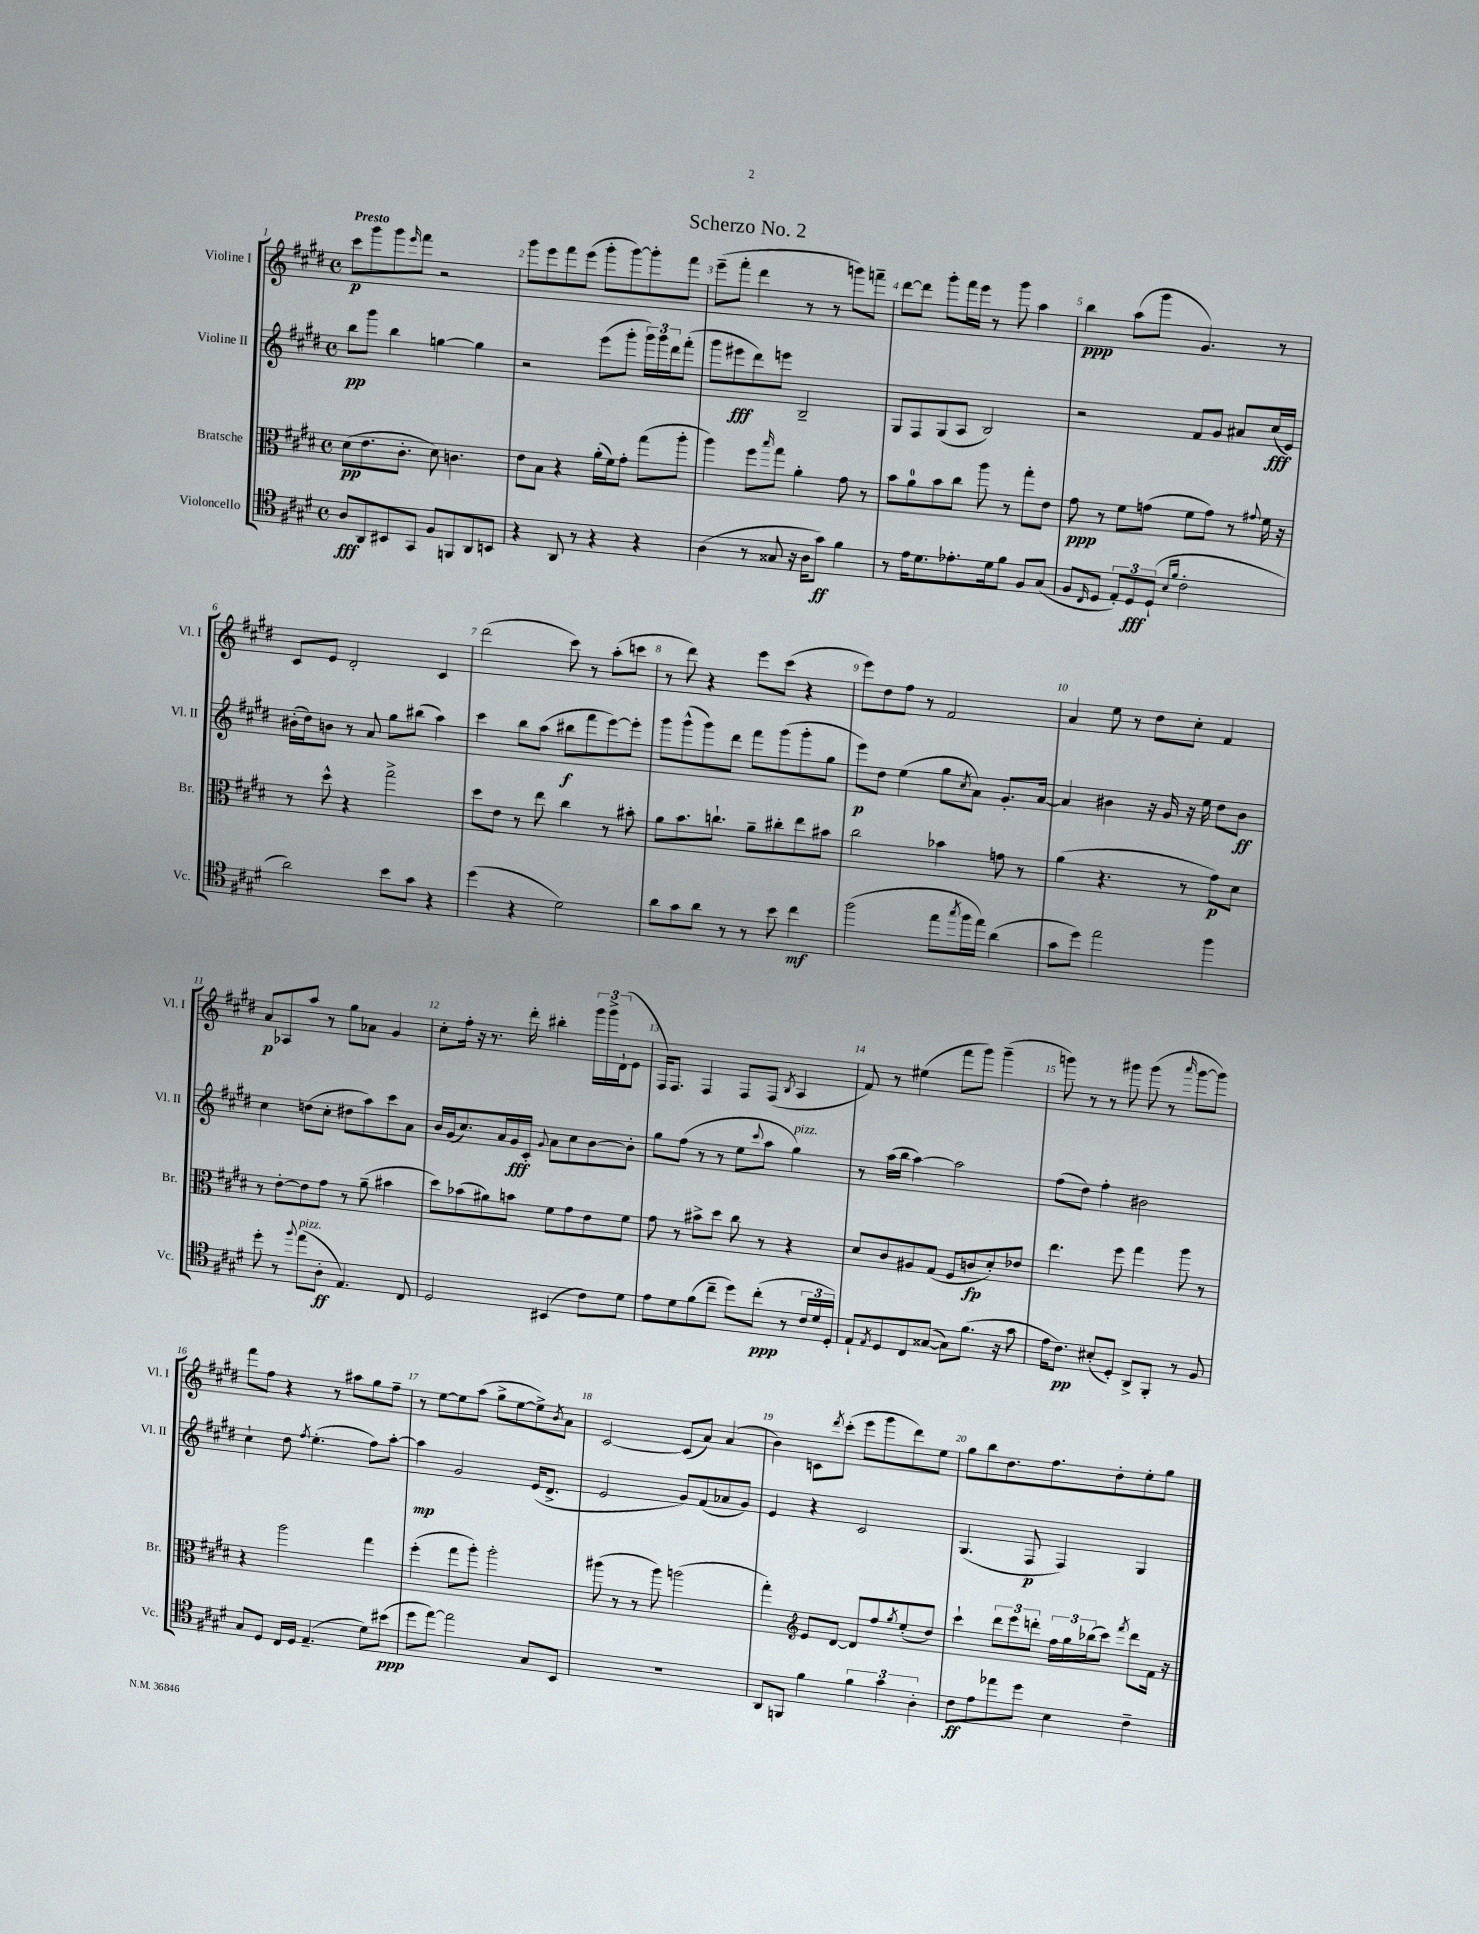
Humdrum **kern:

**kern	**dynam	**kern	**dynam	**kern	**dynam	**kern	**dynam
*part4	*part4	*part3	*part3	*part2	*part2	*part1	*part1
*staff4	*staff4	*staff3	*staff3	*staff2	*staff2	*staff1	*staff1
*I"Violoncello	*	*I"Bratsche	*	*I"Violine II	*	*I"Violine I	*
*I'Vc.	*	*I'Br.	*	*I'Vl. II	*	*I'Vl. I	*
*clefC4	*	*clefC3	*	*clefG2	*	*clefG2	*
*k[f#c#g#d#]	*	*k[f#c#g#d#]	*	*k[f#c#g#d#]	*	*k[f#c#g#d#]	*
*M4/4	*	*M4/4	*	*M4/4	*	*M4/4	*
*met(c)	*	*met(c)	*	*met(c)	*	*met(c)	*
=1	=1	=1	=1	=1	=1	=1	=1
!	!	!	!	!	!	!LO:TX:a:B:t=Presto	!
8A/L	fff	(8d#\L	pp	8bb\L	pp	8ccc#\L	p
8AA/	.	8.e\	.	8ggg#\J	.	8ggg#\	.
8BB#X/	.	.	.	4bb\	.	8ggg#\	.
.	.	8.c#'\J	.	.	.	.	.
.	.	.	.	.	.	16qqeee/	.
8GG#/J	.	.	.	.	.	8fff#\J	.
8F#/L	.	8d#\)	.	[4ggn\	.	2r	.
8FFn/	.	4.cn\	.	.	.	.	.
8AA/	.	.	.	4gg\]	.	.	.
8BBn/J	.	.	.	.	.	.	.
=2	=2	=2	=2	=2	=2	=2	=2
4r	.	8e\L	.	2r	.	8ggg#\L	.
.	.	8B\J	.	.	.	8eee\	.
8AA/	.	4r	.	.	.	8fff#\	.
8r	.	.	.	.	.	(8eee\J	.
4r	.	(16a'\LL	.	(8eee\L	.	8ggg#'\L	.
.	.	16f#\J)	.	.	.	.	.
.	.	8g#'\J	.	8ggg#'\J	.	[8ggg#\)	.
4r	.	(8gg#\L	.	24ggg#\LL)	.	8ggg#'\]	.
.	.	.	.	24ggg#\	.	.	.
.	.	.	.	24ddd#\J	.	.	.
.	.	8aa'\J	.	(8fff#'\J	.	8fff#\J	.
=3	=3	=3	=3	=3	=3	=3	=3
(4A\	.	4aa\)	.	8ggg#\L	.	(8eee~\L	.
.	.	.	.	8eee#X\	fff	8fff#'\J	.
8r	.	8ff#\L	.	8ddd#\)	.	4ddd#\	.
.	.	16qqbb/	.	.	.	.	.
8G##X/	.	8gg#\J	.	8eeen\J	.	.	.
16r	.	4a'\	.	2B~/	.	8r	.
16A\KL	.	.	.	.	.	.	.
8g#\J)	ff	.	.	.	.	8r	.
4f#\	.	8g#\	.	.	.	8gggn\L)	.
.	.	8r	.	.	.	8fffn~\J	.
=4	=4	=4	=4	=4	=4	=4	=4
8r	.	8b\L	.	8G#/L	.	[8ddd#\L	.
16e\KL	.	8a\	.	8F#/	.	8ddd#\J]	.
8.d#\	.	.	.	.	.	.	.
.	.	8b\	.	(8G#/	.	8ggg#'\L	.
8.e-X'\	.	8cc#\J	.	8A/J	.	16fff#\L	.
.	.	.	.	.	.	16eee\JJ	.
.	.	8aa\	.	2B/)	.	8r	.
16d#\k	.	.	.	.	.	.	.
8f#\J	.	8r	.	.	.	8ggg#\	.
8F#/L	.	8gg#'\L	.	.	.	4aa\	.
(8G#/J	.	8e\J	.	.	.	.	.
=5	=5	=5	=5	=5	=5	=5	=5
8F#/L	.	8g#\	ppp	2r	.	4bb\	ppp
16qqC#/	.	.	.	.	.	.	.
8D#/J	.	8r	.	.	.	.	.
12E'/L)	.	8f#\L	.	.	.	(8aa\L	.
12D#/	fff	.	.	.	.	.	.
.	.	(8gn\J	.	.	.	8ggg#\J	.
(12D#`/J	.	.	.	.	.	.	.
16qqB/LL	.	.	.	.	.	.	.
16qqf#/JJ	.	.	.	.	.	.	.
2c#'\	.	8f#\L	.	8f#/L	.	4.g#/)	.
.	.	8g\J)	.	8g#/J	.	.	.
.	.	8r	.	8a#X/L	.	.	.
.	.	8qqg#X/	.	.	.	.	.
.	.	16f#\	.	(16cc#/L	fff	8r	.
.	.	16r	.	16e/JJ)	.	.	.
!!LO:LB:g=z
=6	=6	=6	=6	=6	=6	=6	=6
2a\)	.	8r	.	(16b#X'\LL	.	8c#/L	.
.	.	.	.	16dd#\J)	.	.	.
.	.	8dd#^^\	.	8bn\J	.	8e/J	.
.	.	4r	.	8r	.	2d#'/	.
.	.	.	.	8a/	.	.	.
8b\L	.	2gg#^\	.	8gg#\L	.	.	.
8g#\J	.	.	.	(8bb#X\J	.	.	.
4r	.	.	.	4aa\)	.	4c#/	.
=7	=7	=7	=7	=7	=7	=7	=7
(4dd#\	.	8dd#\L	.	4ccc#\	.	(2ddd#\	.
.	.	8e\J	.	.	.	.	.
4r	.	8r	.	8bb\L	.	.	.
.	.	8ee\	.	(8aa\J	.	.	.
2d#\)	.	4cc#\	.	8bb#X\L	f	8ccc#\)	.
.	.	.	.	8fff#\	.	8r	.
.	.	8r	.	[8eee\)	.	(8aa'\L	.
.	.	8b#X'\	.	8eee'\J]	.	8cccn\J	.
=8	=8	=8	=8	=8	=8	=8	=8
8a\L	.	8a\L	.	8ggg#\L	.	8r	.
8g#\	.	8.b\	.	(8ggg#^^\	.	8ddd#\)	.
8a\J	.	.	.	8ggg#\)	.	4r	.
.	.	8.ccn`\J	.	.	.	.	.
8r	.	.	.	8ddd#\J	.	.	.
8r	.	8a~\L	.	8fff#\L	.	8eee\L	.
8b\	.	8cc#X'\	.	(8ggg#\	.	(8ccc#\J	.
4cc#\	mf	8ee\	.	8ggg#'\	.	4r	.
.	.	8b#X\J	.	8gg#\J	.	.	.
=9	=9	=9	=9	=9	=9	=9	=9
(2ff#\	.	2cc#\	.	8eee\L)	p	8eee\L)	.
.	.	.	.	8dd#\J	.	8dd#\	.
.	.	.	.	(4ee\	.	8ff#\J	.
.	.	.	.	.	.	8r	.
8ee\L	.	4b-X\	.	8gg#\L	.	2f#/	.
8qgg#/	.	.	.	8qcc#/	.	.	.
16ff#\L	.	.	.	8a\J)	.	.	.
16ee\JJ)	.	.	.	.	.	.	.
(4a\	.	8gn\	.	8.g#'/L	.	.	.
.	.	8r	.	.	.	.	.
.	.	.	.	[16a/Jk	.	.	.
=10	=10	=10	=10	=10	=10	=10	=10
8g#\L	.	(4a\	.	4a/]	.	4a/	.
8dd#\J)	.	.	.	.	.	.	.
2ee\	.	4.r	.	4b#X\	.	8ee\	.
.	.	.	.	.	.	8r	.
.	.	.	.	16r	.	8dd#\L	.
.	.	.	.	16g#/	.	.	.
.	.	8r	.	16r	.	8cc#'\J	.
.	.	.	.	16ee\	.	.	.
4ff#\	.	8g#\L)	p	8dd#\L	.	4f#/	.
.	.	8d#\J	.	8b#\J	ff	.	.
!!LO:LB:g=z
=11	=11	=11	=11	=11	=11	=11	=11
8dd#'\	.	8r	.	4cc#\	.	8a/L	p
8r	.	[8e'\L	.	.	.	8A-X/	.
8qqff#/	.	.	.	.	.	.	.
!LO:TX:a:i:t=pizz.	!	!	!	!	!	!	!
(8ee\L	.	8e\]	.	(8ddn\L	.	8aa/J	.
8A'\J	ff	8g#\J	.	8cc#'\J	.	8r	.
4.E/)	.	8r	.	8dd#X\L	.	8gg#\L	.
.	.	(8a~\	.	8aa\)	.	8a-X\J	.
.	.	4b#X\	.	8ccc#\	.	4g#/	.
8C#/	.	.	.	8a\J	.	.	.
=12	=12	=12	=12	=12	=12	=12	=12
2D#/	.	8dd#\L)	.	16b/LL	.	8cc#'\L	.
.	.	.	.	(16g#/J	.	.	.
.	.	(8b-X\	.	8.cc#/)	.	16ff#'\Jk	.
.	.	.	.	.	.	16r	.
.	.	8a#X\)	.	.	.	8.r	.
.	.	.	.	16a/L	.	.	.
.	.	8bn\J	.	16g#/	fff	.	.
.	.	.	.	16c#'/JJ	.	16ddd#'\	.
.	.	.	.	8qqg#/	.	.	.
(4BB#X/	.	8f#\L	.	8a\L	.	4bb#X'\	.
.	.	8g#\	.	8cc#\	.	.	.
8c#\L)	.	8e\	.	[8b\	.	24ggg#\LL	.
.	.	.	.	.	.	24ggg#^\	.
.	.	.	.	.	.	(24d#`\J	.
8d#\J	.	8f#\J	.	8b'\J]	.	8e\J	.
=13	=13	=13	=13	=13	=13	=13	=13
8e\L	.	8g#\	.	8gg#\L	.	16F#/KL)	.
.	.	.	.	.	.	8.F#/J	.
8d#\	.	8r	.	(8ff#\J	.	.	.
(8f#\	.	8b#X^\L	.	8r	.	4F#/	.
8cc#~\J	.	8dd#\J	.	8r	.	.	.
8dd#\L)	.	8cc#\	.	8ee\L	.	8F#/L	.
.	.	.	.	8qqccc#/	.	.	.
(8cc#'\J	ppp	8r	.	8aa\J	.	(8F#/J	.
.	.	.	.	.	.	8qB/	.
!	!	!	!	!LO:TX:a:i:t=pizz.	!	!	!
8r	.	4r	.	4gg#\)	.	4A/	.
24c#/LL	.	.	.	.	.	.	.
24d#/	.	.	.	.	.	.	.
24D#'/JJ)	.	.	.	.	.	.	.
=14	=14	=14	=14	=14	=14	=14	=14
8E`/L	.	8d#/L	.	8r	.	8f#/)	.
8qE/	.	.	.	.	.	.	.
8D#/	.	8c#/	.	(16aa\LL	.	8r	.
.	.	.	.	16bb\JJ	.	.	.
8C#/	.	8A#X/	.	[4aa\)	.	(4ee#X\	.
([8G##X/J	.	(8G#/J	.	.	.	.	.
8G##\L])	.	8F#/L	.	2aa\]	.	8fff#\L	.
(8.f#\J	.	8cn/	fp	.	.	8ggg#\J)	.
.	.	8d#'/)	.	.	.	(4ggg#~\	.
16r	.	.	.	.	.	.	.
8g#\	.	8e-X/J	.	.	.	.	.
=15	=15	=15	=15	=15	=15	=15	=15
16e\KL	.	4.ee\	.	(8ff#\L	.	8gggn\)	.
8.c#\J)	pp	.	.	.	.	.	.
.	.	.	.	8dd#\J)	.	8r	.
(8B#X'/L	.	.	.	4ff#'\	.	8r	.
8D#'/J)	.	8ff#\	.	.	.	8ggg#X\	.
8AA^/L	.	4gg#\	.	2b#X\	.	(8ggg#\	.
8FF#'/J	.	.	.	.	.	8r	.
.	.	.	.	.	.	16qqaaa/	.
8r	.	8aa\	.	.	.	[8ggg#\L	.
8F#/	.	8r	.	.	.	8ggg#\J])	.
!!LO:LB:g=z
=16	=16	=16	=16	=16	=16	=16	=16
8G#/L	.	4r	.	4cc#`\	.	8fff#\L	.
8D#/J	.	.	.	.	.	8ff#\J	.
16C#/LL	.	2aa\	.	8dd#\	.	4r	.
16D#/JJ	.	.	.	.	.	.	.
.	.	.	.	8qff#/	.	.	.
(4.E~/	.	.	.	(4.ee'\	.	.	.
.	.	.	.	.	.	8r	.
.	.	.	.	.	.	8aa#X\L	.
8d#\L)	.	4gg#\	.	8ff#\L)	.	8gg#\	.
(8b#X\J	ppp	.	.	[8aa'\J	.	8ff#~\J	.
=17	=17	=17	=17	=17	=17	=17	=17
8dd#\L	.	(4ff#'\	.	4aa\]	mp	8r	.
[8ee\J)	.	.	.	.	.	[8ee\L	.
2ee\]	.	8gg#\L	.	2g#/	.	8ee\]	.
.	.	8aa'\J)	.	.	.	(8aa\J	.
.	.	2aa'\	.	.	.	8gg#^\L	.
.	.	.	.	.	.	[8ee\	.
8G#/L	.	.	.	(16e/KL	.	8ee^\])	.
.	.	.	.	8.d#^/J	.	.	.
.	.	.	.	.	.	8qb/	.
8BB/J	.	.	.	.	.	8a\J	.
=18	=18	=18	=18	=18	=18	=18	=18
1r	.	(8aa#X\	.	2e/	.	[2c#/	.
.	.	8r	.	.	.	.	.
.	.	8r	.	.	.	.	.
.	.	8aa#\)	.	.	.	.	.
.	.	(2aan\	.	8g#/L)	.	(8c#/L]	.
.	.	.	.	(8f#/	.	8a/J)	.
.	.	.	.	8a-X/	.	(4a/	.
.	.	.	.	8g#/J)	.	.	.
=19	=19	=19	=19	=19	=19	=19	=19
8AA/L	.	4gg#'\)	.	4e/	.	4b\)	.
8FFn/J	.	.	.	.	.	.	.
*	*	*clefG2	*	*	*	*	*
4f#\	.	8e/L	.	4r	.	8cn\L	.
.	.	.	.	.	.	8qddd#/	.
.	.	[8d#/J	.	.	.	(8ccc#'\J	.
6f#\	.	8d#/L]	.	2c#/	.	8eee\L	.
.	.	8ff#/	.	.	.	8ggg#\	.
6g#\	.	.	.	.	.	.	.
.	.	8qgg#/	.	.	.	.	.
.	.	(8ee'/	.	.	.	8ddd#\)	.
6A'\	.	.	.	.	.	.	.
.	.	8dd#/J)	.	.	.	8ee\J	.
=20	=20	=20	=20	=20	=20	=20	=20
8c#\L	ff	4ccc#`\	.	(4.G#/	.	8gg#\L	.
8e\	.	.	.	.	.	8bb\	.
8ee-X\	.	12ddd#\L	.	.	.	8.dd#\	.
.	.	12eee\	.	.	.	.	.
8dd#\J	.	.	.	8F#/	p	.	.
.	.	12dddn'\J	.	.	.	.	.
.	.	.	.	.	.	8.ff#\	.
4B\	.	24ff#\LL	.	4F#/)	.	.	.
.	.	24gg#\	.	.	.	.	.
.	.	(24bb-X\J	.	.	.	.	.
.	.	8ccc#\J)	.	.	.	8dd#'\	.
.	.	8qfff#/	.	.	.	.	.
4c#~\	.	8ddd\L	.	4G#/	.	8ee'\	.
.	.	16f#\Jk	.	.	.	8gg#\J	.
.	.	16r	.	.	.	.	.
==	==	==	==	==	==	==	==
*-	*-	*-	*-	*-	*-	*-	*-
